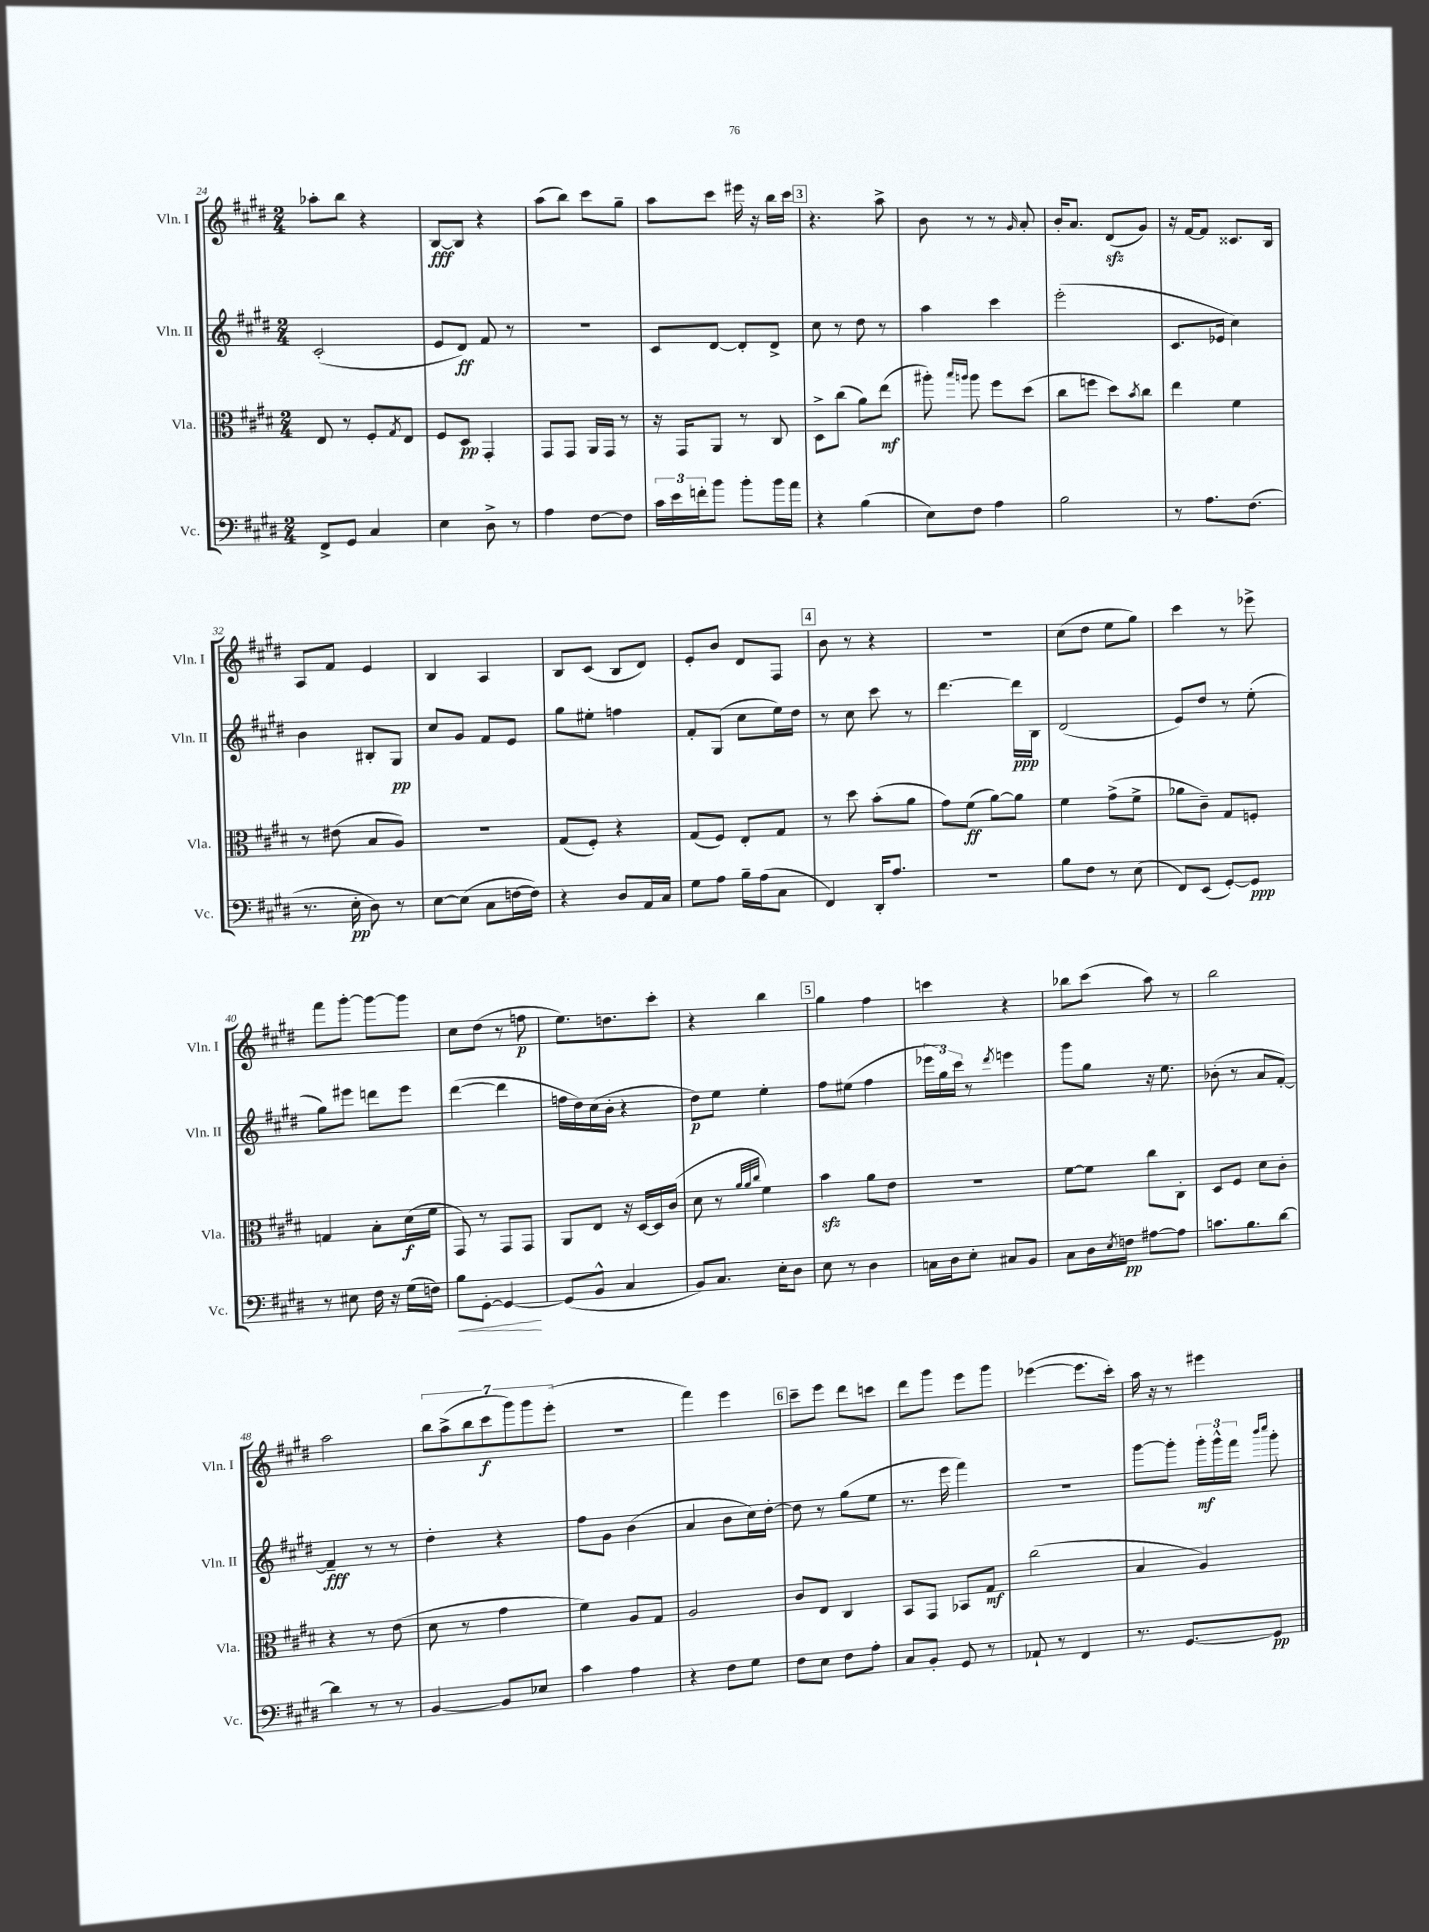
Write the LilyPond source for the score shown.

<<
\new StaffGroup <<
\new Staff = "s0" \with { instrumentName = "Vln. I" shortInstrumentName = "Vln. I" } {
    \clef treble \key e \major \numericTimeSignature \time 2/4
    aes''8-. b''8 r4 |
    b8~\fff b8 r4 |
    a''8( b''8) cis'''8 gis''8-- |
    a''8 cis'''8 eis'''16 r16 b''16 cis'''16 |
    \mark \markup { \box "3" } r4. a''8-> |
    b'8 r8 r8 \grace { gis'16 } a'8-. |
    b'16-. a'8. dis'8\sfz( gis'8) |
    r16 fis'16~ fis'8 cisis'8. b16 |
    a8 fis'8 e'4 |
    b4 a4 |
    b8 cis'8( b8 dis'8) |
    e'8-. b'8 dis'8 fis8 |
    \mark \markup { \box "4" } b'8 r8 r4 |
    r2 |
    cis''8( dis''8 e''8 gis''8) |
    cis'''4 r8 ees'''8-> |
    fis'''8 gis'''8~-. gis'''8~ gis'''8 |
    cis''8 dis''8( r8 f''8\p |
    e''8.) d''8. cis'''8-. |
    r4 b''4 |
    \mark \markup { \box "5" } gis''4 fis''4 |
    c'''4 r4 |
    bes''8 cis'''8( a''8) r8 |
    b''2 |
    a''2 |
    \tuplet 7/4 { b''8 a''8->( b''8 cis'''8\f gis'''8) gis'''8 e'''8-.( } |
    R2 |
    fis'''4) e'''4 |
    \mark \markup { \box "6" } cis'''8-- e'''8 dis'''8 c'''8 |
    dis'''8 gis'''8 e'''8 gis'''8 |
    ees'''4~( ees'''8. cis'''16-.) |
    a''16 r16 r8 eis'''4 \bar "|." |
}
\new Staff = "s1" \with { instrumentName = "Vln. II" shortInstrumentName = "Vln. II" } {
    \clef treble \key e \major \numericTimeSignature \time 2/4
    cis'2-.( |
    e'8 dis'8\ff) fis'8 r8 |
    R2 |
    cis'8 dis'8~ dis'8-. dis'8-> |
    \mark \markup { \box "3" } cis''8 r8 dis''8 r8 |
    a''4 cis'''4 |
    e'''2-.( |
    cis'8. ees'16 cis''4) |
    b'4 bis8-. gis8\pp |
    cis''8 gis'8 fis'8 e'8 |
    gis''8 eis''8-. f''4 |
    fis'8-. gis8( cis''8 e''16) dis''16 |
    \mark \markup { \box "4" } r8 cis''8 cis'''8 r8 |
    dis'''4.~ dis'''16\ppp b16 |
    dis'2( |
    e'8) dis''8 r8 e''8-.( |
    gis''8) eis'''8 d'''8 eis'''8 |
    dis'''4~( dis'''4 |
    f''16 dis''16) cis''16( b'16-. r4 |
    dis''8\p) e''8 e''4-. |
    \mark \markup { \box "5" } fis''8 eis''8( fis''4 |
    \tuplet 3/2 { ees'''16 gis''16) cis'''16 } r8 \acciaccatura { dis'''8 } e'''4 |
    gis'''8 gis''8 r16 e''8. |
    bes'8-.( r8 a'8 fis'8~-.) |
    fis'4--\fff r8 r8 |
    dis''4-. r4 |
    fis''8 gis'8 b'4( |
    a'4 b'8 cis''16) dis''16~-. |
    \mark \markup { \box "6" } dis''8 r8 gis''8( e''8 |
    r8. e'''16 fis'''4) |
    R2 |
    gis'''8~ gis'''8-. \tuplet 3/2 { gis'''16-.\mf gis'''16-^ fis'''16 } \grace { b'''16 cis''''16 } gis'''8-. \bar "|." |
}
\new Staff = "s2" \with { instrumentName = "Vla." shortInstrumentName = "Vla." } {
    \clef alto \key e \major \numericTimeSignature \time 2/4
    e8 r8 fis8-. \acciaccatura { gis8 } e8 |
    fis8 dis8\pp gis,4-. |
    gis,8 gis,8 a,16 gis,16 r8 |
    r16 gis,16 a,8 r8 cis8 |
    \mark \markup { \box "3" } dis8-> cis''8( a'8) e''8\mf( |
    ais''8-.) \grace { b''16 a''16 } a''8 fis''8 dis''8( |
    cis''8 f''8 dis''8) \acciaccatura { b'8 } cis''8 |
    e''4 fis'4 |
    r8 eis'8( b8 a8) |
    R2 |
    gis8( fis8-.) r4 |
    gis8( fis8) e8-. gis8 |
    \mark \markup { \box "4" } r8 dis''8 b'8-.( a'8 |
    gis'8) fis'8\ff( a'8~) a'8 |
    fis'4 gis'8->( fis'8-> |
    aes'8 cis'8--) gis8 f8-. |
    g4 b8-. dis'16\f( fis'16 |
    gis,8) r8 gis,8 gis,8 |
    a,8 e8 r16 dis16~ dis16 cis'16( |
    dis'8 r8 \grace { a'32 a'32 cis''32 } fis'4) |
    \mark \markup { \box "5" } b'4\sfz a'8 e'8 |
    r2 |
    fis'8~ fis'8 cis''8 cis8-. |
    dis8 fis8 dis'8 cis'8-. |
    r4 r8 e'8( |
    dis'8 r8 gis'4 |
    fis'4) a8 gis8 |
    a2 |
    \mark \markup { \box "6" } cis'8 e8 cis4 |
    b,8 gis,8 bes,8 gis8\mf |
    cis''2( |
    b4 a4) \bar "|." |
}
\new Staff = "s3" \with { instrumentName = "Vc." shortInstrumentName = "Vc." } {
    \clef bass \key e \major \numericTimeSignature \time 2/4
    fis,8-> gis,8 cis4 |
    e4 dis8-> r8 |
    a4 fis8~ fis8 |
    \tuplet 3/2 { cis'16 e'16 f'16-. } b'8 b'8-. b'16 a'16 |
    \mark \markup { \box "3" } r4 b4( |
    e8) fis8 a4 |
    b2 |
    r8 a8. fis8.( |
    r8. e16-.\pp dis8) r8 |
    e8~ e8( cis8 f16~ f16) |
    r4 dis8 a,16 cis16 |
    gis8 a8 b16-- a16( cis8 |
    \mark \markup { \box "4" } fis,4) dis,16-. a8. |
    R2 |
    b8 fis8 r8 e8( |
    fis,8) e,8( gis,8~-.) gis,8\ppp |
    r8 eis8 fis16 r16 gis16( f16) |
    b8\< gis,8~-. gis,4~\! |
    gis,8( b,8-^ cis4 |
    b,8) cis8. e16-. dis8 |
    \mark \markup { \box "5" } e8 r8 dis4 |
    c16 dis16 e8-. cis8 b,8 |
    cis8 dis16 \acciaccatura { e8 } f16\pp ais8~ ais8 |
    c'8. b8. dis'8~ |
    dis'4 r8 r8 |
    b,4~ b,8 ees8 |
    cis'4 a4 |
    r4 fis8 gis8 |
    \mark \markup { \box "6" } fis8 e8 fis8 a8-. |
    cis8 b,8-. gis,8 r8 |
    aes,8-! r8 fis,4 |
    r8. gis,8.~ gis,8\pp \bar "|." |
}
>>
>>
\layout { \context { \Score currentBarNumber = #24 } }
